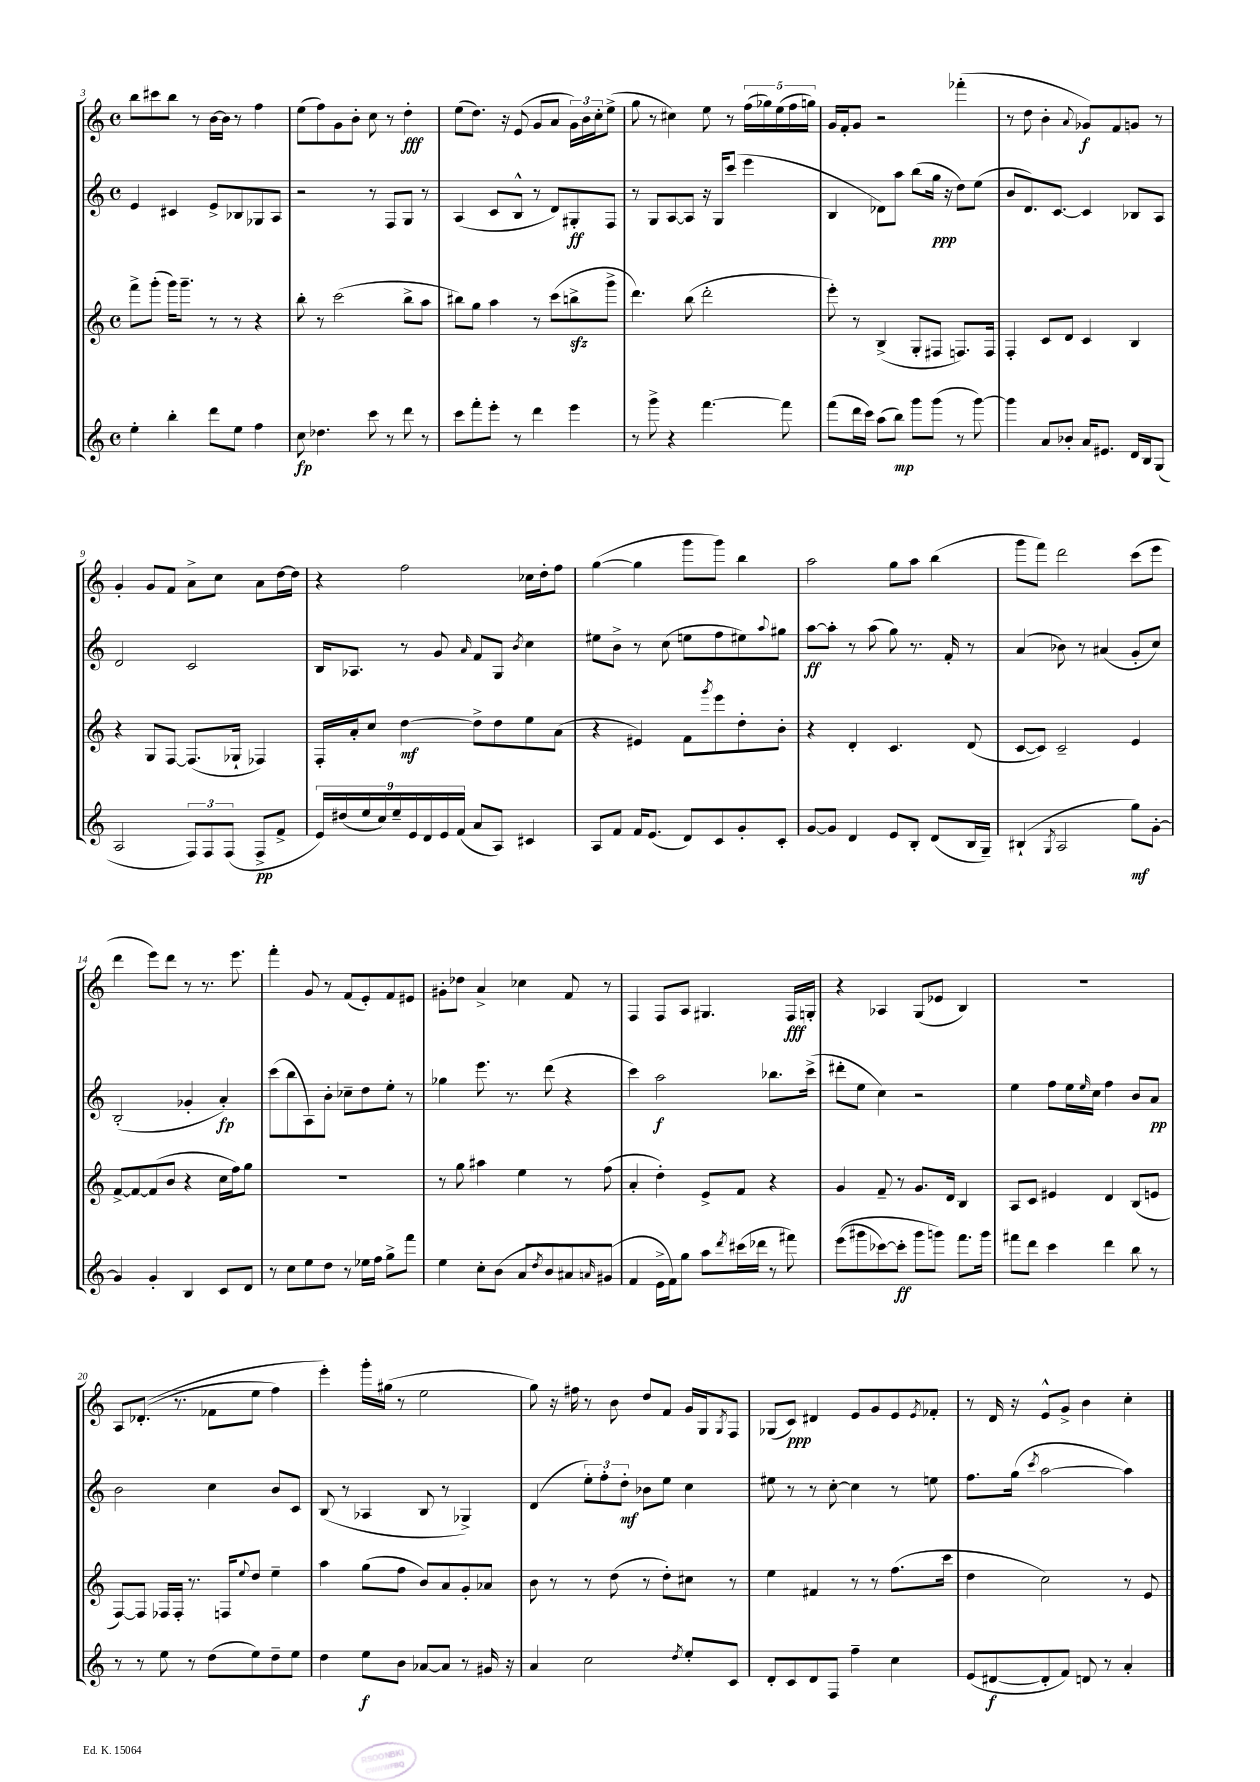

**kern	**kern	**kern	**kern
*staff4	*staff3	*staff2	*staff1
*clefG2	*clefG2	*clefG2	*clefG2
*k[]	*k[]	*k[]	*k[]
*M4/4	*M4/4	*M4/4	*M4/4
*met(c)	*met(c)	*met(c)	*met(c)
4ee'	8fff^	4e	8bb
.	(8ggg'	.	8ccc#
4bb'	16ggg)	4c#	8bb
.	8.ggg~	.	.
.	.	.	8r
8ddd	8r	8e^	[16b
.	.	.	16b]
8ee	8r	8B-	8r
4ff	4r	8G-	4ff
.	.	8A	.
=	=	=	=
8cc	8bb'	2r	(8ee
4.dd-	8r	.	8ff)
.	(2ccc	.	8g
.	.	.	8b'
8ccc	.	8r	8cc
8r	.	8F	8r
8ddd	8bb^	8G	4dd'
8r	8aa	8r	.
=	=	=	=
8ccc	8bb#)	(4A	(8ee
8fff'	8gg	.	8.dd)
8eee'	4aa	8c	.
.	.	.	16r
8r	.	8B^^	(8e
4ddd	8r	8r	8g
.	(8ccc	8d)	8a
4eee	8bb^	8G#'	24g)
.	.	.	24b
.	.	.	24cc'
.	8ggg^	8F	(8ee^
=	=	=	=
8r	4.ddd)	8r	8gg
8ggg^	.	8G	8r
4r	.	[8A	4cc#)
.	(8bb	8A]	.
[4.fff	2ddd'	16r	8ee
.	.	16G	.
.	.	(8ccc	8r
.	.	4eee	(20ff
.	.	.	20gg-)
.	.	.	(20ee
8fff]	.	.	.
.	.	.	20ff
.	.	.	20gg)
=	=	=	=
(8fff	8eee')	4B	16g
.	.	.	16f'
16ddd	8r	.	8g
16ccc)	.	.	.
(8aa	(4B^	8d-)	2r
8bb)	.	8aa	.
8ggg	8G'	(8bb	.
(8ggg	8F#	16gg	.
.	.	16r	.
8r	8.F)	8dd)	(4fff-'
[8ggg)	.	(8ee	.
.	16F	.	.
=	=	=	=
4ggg]	4F'	8b	8r
.	.	8.d)	8dd
8a	8c	.	4b'
.	.	[8.c	.
8b-'	8d	.	.
.	.	.	8qqa
16a	4c	4c]	8g-)
8.e#	.	.	.
.	.	.	8f
16d	4B	8B-	8g
16B	.	.	.
(8G	.	8A	8r
=	=	=	=
2A	4r	2d	4g'
.	8G	.	8g
.	[8F	.	8f
12F)	(8.F]	2c	8a^
12F	.	.	.
.	.	.	8cc
(12F	.	.	.
.	16G-`	.	.
8F^	4F-)	.	8a
8f^	.	.	[16dd
.	.	.	16dd]
=	=	=	=
18e)	16F'	16B	4r
(18dd#	.	.	.
.	16a'	8.A-	.
18ee	.	.	.
.	8cc	.	.
18cc)	.	.	.
18ee~	.	.	.
.	[4dd	8r	2ff
18e	.	.	.
18d	.	.	.
.	.	8g	.
18e	.	.	.
(18f	.	.	.
.	.	16qqa	.
8a	8dd^]	8f	.
8A)	8dd	8G	.
.	.	8qb	.
4c#	8ee	4cc	16cc-
.	.	.	16dd'
.	(8a	.	8ff
=	=	=	=
8A	4r	8ee#	([4gg
8f	.	8b^	.
16f	4e#)	8r	4gg]
(8.e	.	.	.
.	.	(8cc	.
8d)	8f	8ee	8ggg
.	8qggg	.	.
8c	8eee	8ff	8ggg)
8g'	8dd'	8ee#)	4bb
.	.	8qqaa	.
8c'	8b'	8gg#	.
=	=	=	=
[8g	4r	[8aa	2aa
8g]	.	8aa']	.
4d	4d'	8r	.
.	.	(8aa	.
8e	4.c	8gg)	8gg
8B'	.	8.r	8aa
(8d	.	.	(4bb
.	.	16f'	.
16B	(8d	8r	.
16G~)	.	.	.
=	=	=	=
(4B#`	[8c	(4a	8ggg
.	8c])	.	8fff)
8qG	.	.	.
2A	2c~	8b-)	2ddd
.	.	8r	.
.	.	(4a#	.
8gg)	4e	8g'	(8ccc
[8g'	.	8cc)	8eee
=	=	=	=
4g]	[8f^	(2B'	4ddd
.	8f_	.	.
4g'	(8f]	.	8eee)
.	8b	.	8ddd
4B	4r	4g-'	8r
.	.	.	8.r
8c	16cc	4a')	.
.	16ff)	.	8.eee
8d	8gg	.	.
=	=	=	=
8r	1r	(8ccc	4fff'
8cc	.	8bb	.
8ee	.	8A)	8g
8dd	.	8b'	8r
8r	.	8cc-~	(8f
16ee-	.	8dd	8e')
16ff	.	.	.
8gg^	.	8ee'	8f
8fff	.	8r	8e#
=	=	=	=
4ee	8r	4gg-	8g#'
.	8gg	.	8dd-
8cc'	4aa#	8.eee	4a^
(8b	.	.	.
.	.	8.r	.
8a	4ee	.	4cc-
8qdd	.	.	.
8b	.	(8ddd	.
8a#)	8r	4r	8f
16qqa	.	.	.
(8g#	(8ff	.	8r
=	=	=	=
4f	4a'	4ccc)	4F
16e^	4dd')	2aa	8F
16f)	.	.	.
8gg	.	.	8A
8aa	8e^	.	4.G#
8qddd	.	.	.
(16ccc#	8f	.	.
16ddd-	.	.	.
8r	4r	8.bb-	.
8fff#)	.	.	16F
.	.	(16ccc^	16G'
=	=	=	=
&((8eee	4g	8ddd#'	4r
8ggg#	.	8ee	.
[8ccc-)	8f~	4cc)	4A-
8ccc-']	8r	.	.
8ggg#	8.g	2r	(8G
8ggg&)	.	.	8e-
.	16d	.	.
8.fff	4B	.	4B)
16ggg	.	.	.
=	=	=	=
8fff#	8A	4ee	1r
8ddd	8c	.	.
4ccc	4e#	8ff	.
.	.	16ee	.
.	.	16qqee	.
.	.	16cc	.
4ddd	4d	4ff	.
8bb	(8B	8b	.
8r	8e	8a	.
=	=	=	=
8r	[8F)	2b	8A
8r	8F]	.	&((8.d-'
8ee	16F-	.	.
.	16F-'	.	8.r
8r	8.r	.	.
(8dd	.	4cc	8f-
.	16F	.	.
.	8qqee	.	.
8ee)	8dd	.	8ee
8dd~	4ee~	8b	4ff)
8ee	.	8c	.
=	=	=	=
4dd	4aa	(8B	4eee'&)
.	.	8r	.
8ee	(8gg	4A-	16ggg'
.	.	.	(16gg#
8b	8ff	.	8r
[8a-	8b)	8B	2ee
8a-]	8a	8r	.
8r	8g'	4G-^)	.
16g#	8a-	.	.
16r	.	.	.
=	=	=	=
4a	8b	(4d	8gg)
.	8r	.	16r
.	.	.	16ff#
2cc	8r	12ee')	8r
.	.	12ff'	.
.	(8dd	.	8b
.	.	12dd'	.
.	8r	8b-	8dd
.	8dd')	8ee	8f
8qdd	.	.	.
8ee'	8cc#	4cc	16g
.	.	.	16G
.	.	.	8qG
8c	8r	.	8F
=	=	=	=
8d'	4ee	8ee#	(8G-
8c	.	8r	8c)
8d	4f#	8r	4d#
8F	.	[8cc'	.
4ff~	8r	4cc]	8e
.	8r	.	8g
4cc	(8.ff	8r	8e
.	.	.	8qe
.	.	8ee	8f-'
.	16ccc	.	.
=	=	=	=
(8e	4dd	8.ff	8r
[8d#	.	.	16d
.	.	(16gg	16r
.	.	8qccc	.
8d#']	2cc)	[2aa	8e^^
8f)	.	.	8g^
8d	.	.	4b
8r	.	.	.
4a'	8r	4aa])	4cc'
.	8e	.	.
==	==	==	==
*-	*-	*-	*-
